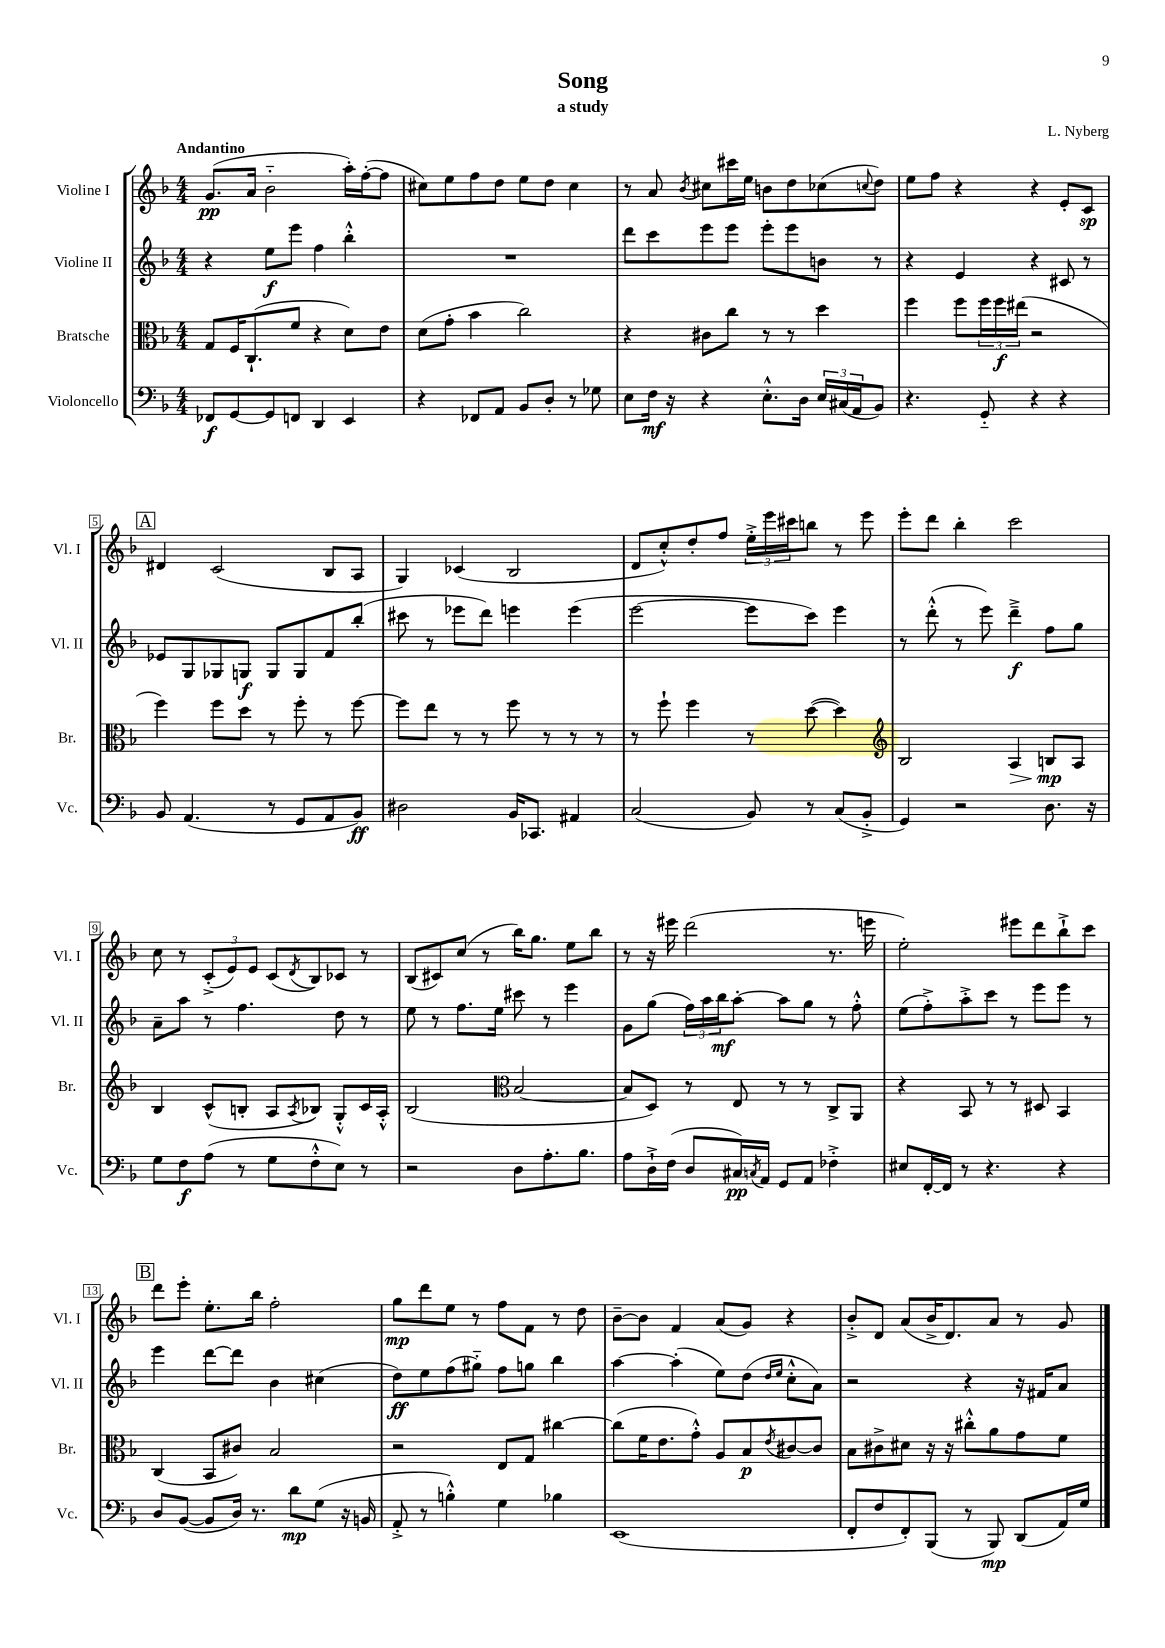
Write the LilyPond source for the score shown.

\header { title = "Song" composer = "L. Nyberg" subtitle = "a study" }
<<
\new StaffGroup <<
\new Staff = "s0" \with { instrumentName = "Violine I" shortInstrumentName = "Vl. I" } {
    \clef treble \key f \major \numericTimeSignature \time 4/4 \tempo "Andantino"
    g'8.\pp( a'16 bes'2-_ a''16-.) f''16~-.( f''8 |
    cis''8) e''8 f''8 d''8 e''8 d''8 cis''4 |
    r8 a'8 \acciaccatura { bes'8 } cis''8 cis'''16 e''16 b'8 d''8 ces''8( \appoggiatura { c''8 } d''8) |
    e''8 f''8 r4 r4 e'8-. c'8\sp |
    \mark \markup { \box "A" } dis'4 c'2( bes8 a8 |
    g4) ces'4( bes2 |
    d'8 c''8-.-^) d''8-. f''8 \tuplet 3/2 { e''16-.-> e'''16 cis'''16 } b''8 r8 e'''8 |
    e'''8-. d'''8 bes''4-. c'''2 |
    c''8 r8 \tuplet 3/2 { c'8-.->( e'8) e'8 } c'8( \acciaccatura { d'8 } bes8) ces'8 r8 |
    bes8( cis'8) c''8( r8 bes''16) g''8. e''8 bes''8 |
    r8 r16 eis'''16 d'''2( r8. e'''16 |
    e''2-.) eis'''8 d'''8 bes''8-!-> c'''8 |
    \mark \markup { \box "B" } d'''8 e'''8-. e''8.-. bes''16 f''2-. |
    g''8\mp d'''8 e''8 r8 f''8 f'8 r8 d''8 |
    bes'8~-- bes'8 f'4 a'8( g'8) r4 |
    bes'8-.-> d'8 a'8( bes'16-> d'8.) a'8 r8 g'8 \bar "|." |
}
\new Staff = "s1" \with { instrumentName = "Violine II" shortInstrumentName = "Vl. II" } {
    \clef treble \key f \major \numericTimeSignature \time 4/4
    r4 e''8\f e'''8 f''4 bes''4-.-^ |
    R1 |
    d'''8 c'''8 e'''8 e'''8 e'''8-. e'''8 b'8 r8 |
    r4 e'4 r4 cis'8 r8 |
    \mark \markup { \box "A" } ees'8 g8 ges8 g8\f g8 g8 f'8 bes''8-.( |
    cis'''8 r8 ees'''8 d'''8) e'''4 e'''4( |
    e'''2~ e'''8 c'''8) e'''4 |
    r8 d'''8-.-^( r8 e'''8) d'''4--->\f f''8 g''8 |
    a'8-- a''8 r8 f''4. d''8 r8 |
    e''8 r8 f''8. e''16 cis'''8 r8 e'''4 |
    g'8 g''8( \tuplet 3/2 { f''16) a''16 bes''16\mf } a''8~-. a''8 g''8 r8 f''8-.-^ |
    e''8( f''8-.->) a''8-.-> c'''8 r8 e'''8 e'''8 r8 |
    \mark \markup { \box "B" } e'''4 d'''8~ d'''8 bes'4 cis''4( |
    d''8\ff) e''8 f''8( gis''8-_) f''8 g''8 bes''4 |
    a''4~ a''4-.( e''8) d''8( \grace { d''16 e''16 } c''8-.-^ a'8) |
    r2 r4 r16 fis'16 a'8 \bar "|." |
}
\new Staff = "s2" \with { instrumentName = "Bratsche" shortInstrumentName = "Br." } {
    \clef alto \key f \major \numericTimeSignature \time 4/4
    g8 f16 c8.-!( f'8 r4 d'8) e'8 |
    d'8( g'8-. bes'4 c''2) |
    r4 cis'8 c''8 r8 r8 d''4 |
    f''4 f''8 \tuplet 3/2 { f''16 f''16\f eis''16( } r2 |
    \mark \markup { \box "A" } f''4) f''8 d''8 r8 f''8-. r8 f''8~ |
    f''8 e''8 r8 r8 f''8 r8 r8 r8 |
    r8 f''8-! f''4 r8 d''8~( d''4) |
    \clef treble bes2 a4\> b8\mp\! a8 |
    bes4 c'8-^( b8-. a8 \acciaccatura { a8 } bes8) g8-.-^ c'16 a16-.-^ |
    bes2( \clef alto bes2~ |
    bes8 d8) r8 e8 r8 r8 c8-> a,8 |
    r4 bes,8 r8 r8 dis8 bes,4 |
    \mark \markup { \box "B" } c4( bes,8 cis'8) bes2 |
    r2 e8 g8 cis''4~ |
    cis''8( f'16 e'8. g'8-.-^) a8 bes8\p \acciaccatura { e'8 } cis'8~ cis'8 |
    bes8 cis'8-> dis'8 r16 r16 cis''8-.-^ a'8 g'8 f'8 \bar "|." |
}
\new Staff = "s3" \with { instrumentName = "Violoncello" shortInstrumentName = "Vc." } {
    \clef bass \key f \major \numericTimeSignature \time 4/4
    fes,8\f g,8~ g,8 f,8 d,4 e,4 |
    r4 fes,8 a,8 bes,8 d8-. r8 ges8 |
    e8 f16\mf r16 r4 e8.-.-^ d16 \tuplet 3/2 { e16 cis16( a,16 } bes,8) |
    r4. g,8-_ r4 r4 |
    \mark \markup { \box "A" } bes,8 a,4.( r8 g,8 a,8 bes,8\ff) |
    dis2 bes,16 ces,8. ais,4 |
    c2( bes,8) r8 c8( bes,8-.-> |
    g,4) r2 d8. r16 |
    g8 f8\f a8( r8 g8 f8-.-^ e8) r8 |
    r2 d8 a8.-. bes8. |
    a8 d16-!-> f16( d8 cis16\pp) \acciaccatura { c8 } a,16 g,8 a,8 fes4-.-> |
    eis8 f,16~-. f,16 r8 r4. r4 |
    \mark \markup { \box "B" } d8 bes,8~( bes,8 d16) r8. d'8\mp g8( r16 b,16 |
    a,8-.-> r8 b4-.-^) g4 bes4 |
    e,1( |
    f,8-. f8 f,8-.) bes,,8( r8 bes,,8\mp) d,8( a,16) g16 \bar "|." |
}
>>
>>
\layout { \context { \Score \override BarNumber.stencil = #(make-stencil-boxer 0.1 0.3 ly:text-interface::print) } }
